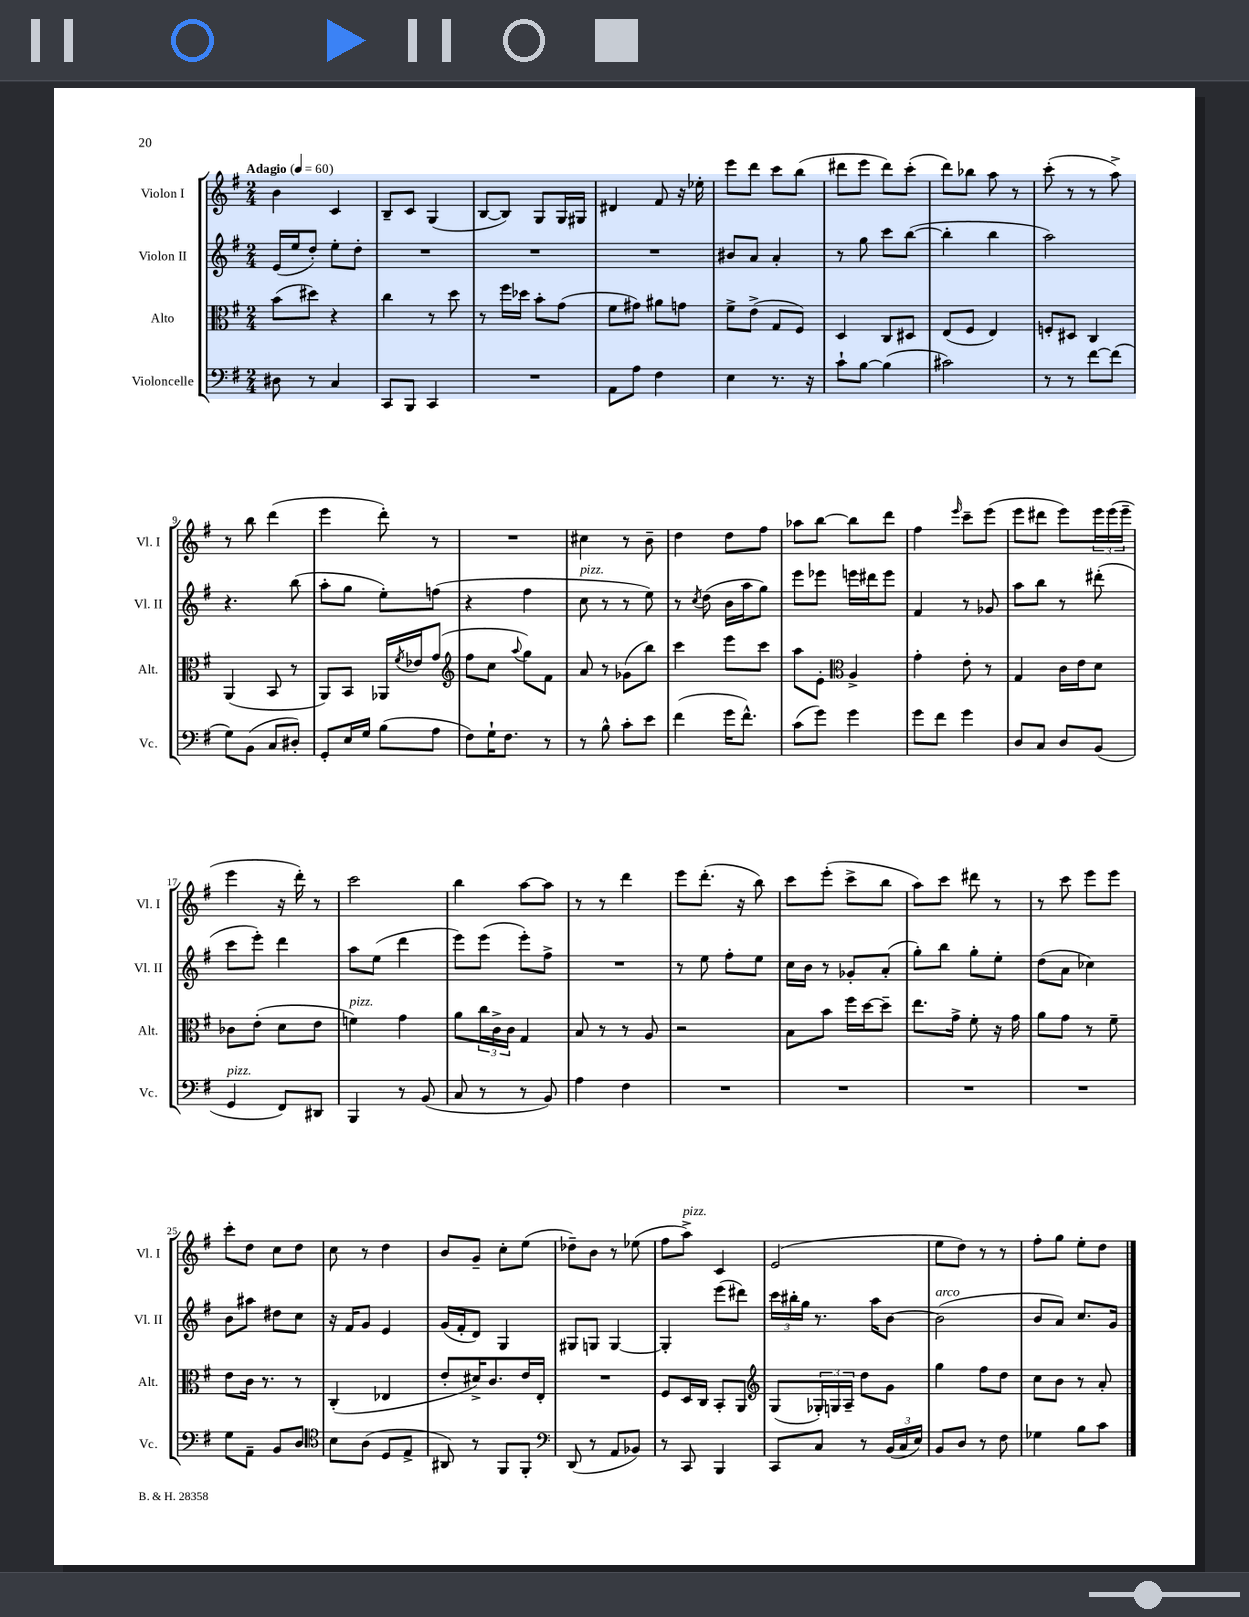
<<
\new StaffGroup <<
\new Staff = "s0" \with { instrumentName = "Violon I" shortInstrumentName = "Vl. I" } {
    \clef treble \key g \major \numericTimeSignature \time 2/4 \tempo "Adagio" 4 = 60
    b'4 c'4 |
    b8-- c'8 g4( |
    b8~ b8) g8 g16 gis16 |
    dis'4 fis'8 r16 ees''16-. |
    e'''8 d'''8 c'''8 b''8( |
    dis'''8 e'''8 dis'''8) c'''8-.( |
    d'''8) bes''8 a''8 r8 |
    c'''8-.( r8 r8 a''8->) |
    r8 b''8 d'''4( |
    e'''4 d'''8-.) r8 |
    R2 |
    cis''4 r8 b'8-- |
    d''4 d''8 fis''8 |
    aes''8 b''8~ b''8 d'''8 |
    fis''4 \grace { e'''16 } c'''8-- e'''8( |
    e'''8 dis'''8 e'''8) \tuplet 3/2 { e'''16 e'''16( e'''16-- } |
    e'''4 r16 d'''16-.) r8 |
    c'''2 |
    b''4 a''8~ a''8 |
    r8 r8 d'''4 |
    e'''8 d'''8.-.( r16 b''8) |
    c'''8 e'''8-.( c'''8-> b''8 |
    a''8) c'''8 dis'''8 r8 |
    r8 c'''8 e'''8 e'''8 |
    c'''8-. d''8 c''8 d''8 |
    c''8 r8 d''4 |
    b'8 g'8-- c''8-. e''8( |
    des''8--) b'8 r8 ees''8( |
    fis''8 a''8->^\markup { \italic "pizz." }) c'4 |
    e'2( |
    e''8 d''8) r8 r8 |
    fis''8-. g''8 e''8-. d''8 \bar "|." |
}
\new Staff = "s1" \with { instrumentName = "Violon II" shortInstrumentName = "Vl. II" } {
    \clef treble \key g \major \numericTimeSignature \time 2/4
    e'16( e''16 d''8-.) e''8-. d''8-. |
    R2 |
    R2 |
    R2 |
    bis'8 a'8 a'4-. |
    r8 g''8 c'''8 b''8~( |
    b''4-. b''4 |
    a''2) |
    r4. b''8( |
    a''8-. g''8 e''8-.) f''8( |
    r4 fis''4 |
    c''8^\markup { \italic "pizz." } r8 r8 e''8) |
    r8 \acciaccatura { c''8 } d''8( b'16 a''16 g''8) |
    e'''8 ees'''8 e'''16 dis'''16 e'''8 |
    fis'4 r8 ges'8 |
    a''8 b''8 r8 dis'''8-.( |
    c'''8 e'''8-.) d'''4 |
    a''8 e''8( d'''4 |
    e'''8) e'''8( e'''8-.) fis''8-> |
    R2 |
    r8 e''8 fis''8-. e''8 |
    c''16 b'16 r8 ges'8-. a'8-.( |
    g''8-.) b''8 g''8-. e''8-. |
    d''8( a'8 ces''4) |
    b'8 ais''8 dis''8 c''8 |
    r16 fis'16 g'8 e'4 |
    g'16( fis'16-. d'8) g4 |
    gis8 g8 g4~ |
    g4-. e'''8( dis'''8) |
    \tuplet 3/2 { c'''16 bis''16-. g''16 } r8. a''16 b'8~ |
    b'2^\markup { \italic "arco" }( |
    b'8 a'8) c''8. g'16 \bar "|." |
}
\new Staff = "s2" \with { instrumentName = "Alto" shortInstrumentName = "Alt." } {
    \clef alto \key g \major \numericTimeSignature \time 2/4
    b'8( dis''8) r4 |
    c''4 r8 d''8 |
    r8 fis''16 des''16 b'8-. g'8( |
    fis'8 gis'8) ais'8 g'8 |
    fis'8-> e'8->( g8 fis8) |
    d4 c8 dis8 |
    e8( fis8 e4) |
    f8-. dis8 c4 |
    a,4( b,8 r8 |
    a,8) b,8 aes,16 \acciaccatura { fis'8 } ees'16 g'8( |
    \clef treble fis''8 c''8 \appoggiatura { a''8 } g''8) fis'8 |
    a'8 r8 ges'8( b''8) |
    c'''4 e'''8 c'''8 |
    a''8 e'8-. \clef alto a4-> |
    g'4-. e'8-. r8 |
    g4 c'16 e'16 d'8 |
    ces'8 e'8-.( d'8 e'8 |
    f'4^\markup { \italic "pizz." }) g'4 |
    a'8 \tuplet 3/2 { c''16 c'16-> c'16 } g4 |
    b8 r8 r8 a8 |
    r2 |
    b8 b'8 fis''16 d''16~ d''8-- |
    e''8. g'16-> fis'8-. r16 g'16 |
    a'8 g'8 r8 fis'8-- |
    e'8 c'16 r8. r8 |
    c4-.( ees4 |
    e'8-. dis'16->) c'8. e'16 e16-. |
    R2 |
    fis8 d16 c16 b,8-. a,8 |
    \clef treble g8( \tuplet 3/2 { ges16-.) g16 a16-- } d''8 g'8 |
    g''4 fis''8 d''8 |
    c''8 b'8 r8 a'8-. \bar "|." |
}
\new Staff = "s3" \with { instrumentName = "Violoncelle" shortInstrumentName = "Vc." } {
    \clef bass \key g \major \numericTimeSignature \time 2/4
    dis8 r8 c4 |
    c,8 b,,8 c,4 |
    R2 |
    a,8 a8 fis4 |
    e4 r8. r16 |
    c'8-! b8~ b4( |
    cis'2) |
    r8 r8 fis'8~ fis'8( |
    g8) b,8( c8 dis8-.) |
    g,8-. e16 g16 b8( a8 |
    fis8) g16-! fis8. r8 |
    r8 b8-^ c'8-. e'8 |
    fis'4( g'16 fis'8.-^) |
    c'8( g'8) g'4 |
    g'8 fis'8 g'4 |
    d8 c8 d8 b,8( |
    g,4^\markup { \italic "pizz." } fis,8) dis,8 |
    b,,4 r8 b,8( |
    c8 r8 r8 b,8) |
    a4 fis4 |
    R2 |
    R2 |
    R2 |
    R2 |
    g8 a,8-- b,8 d8 |
    \clef tenor b8 a8( d8 e8-> |
    ais,8) r8 fis,8 fis,8-. |
    \clef bass d,8( r8 a,8 bes,8) |
    r8 c,8 b,,4 |
    c,8 c8 r8 \tuplet 3/2 { b,16( c16 e16) } |
    b,8 d8 r8 fis8 |
    ges4 b8 c'8 \bar "|." |
}
>>
>>
